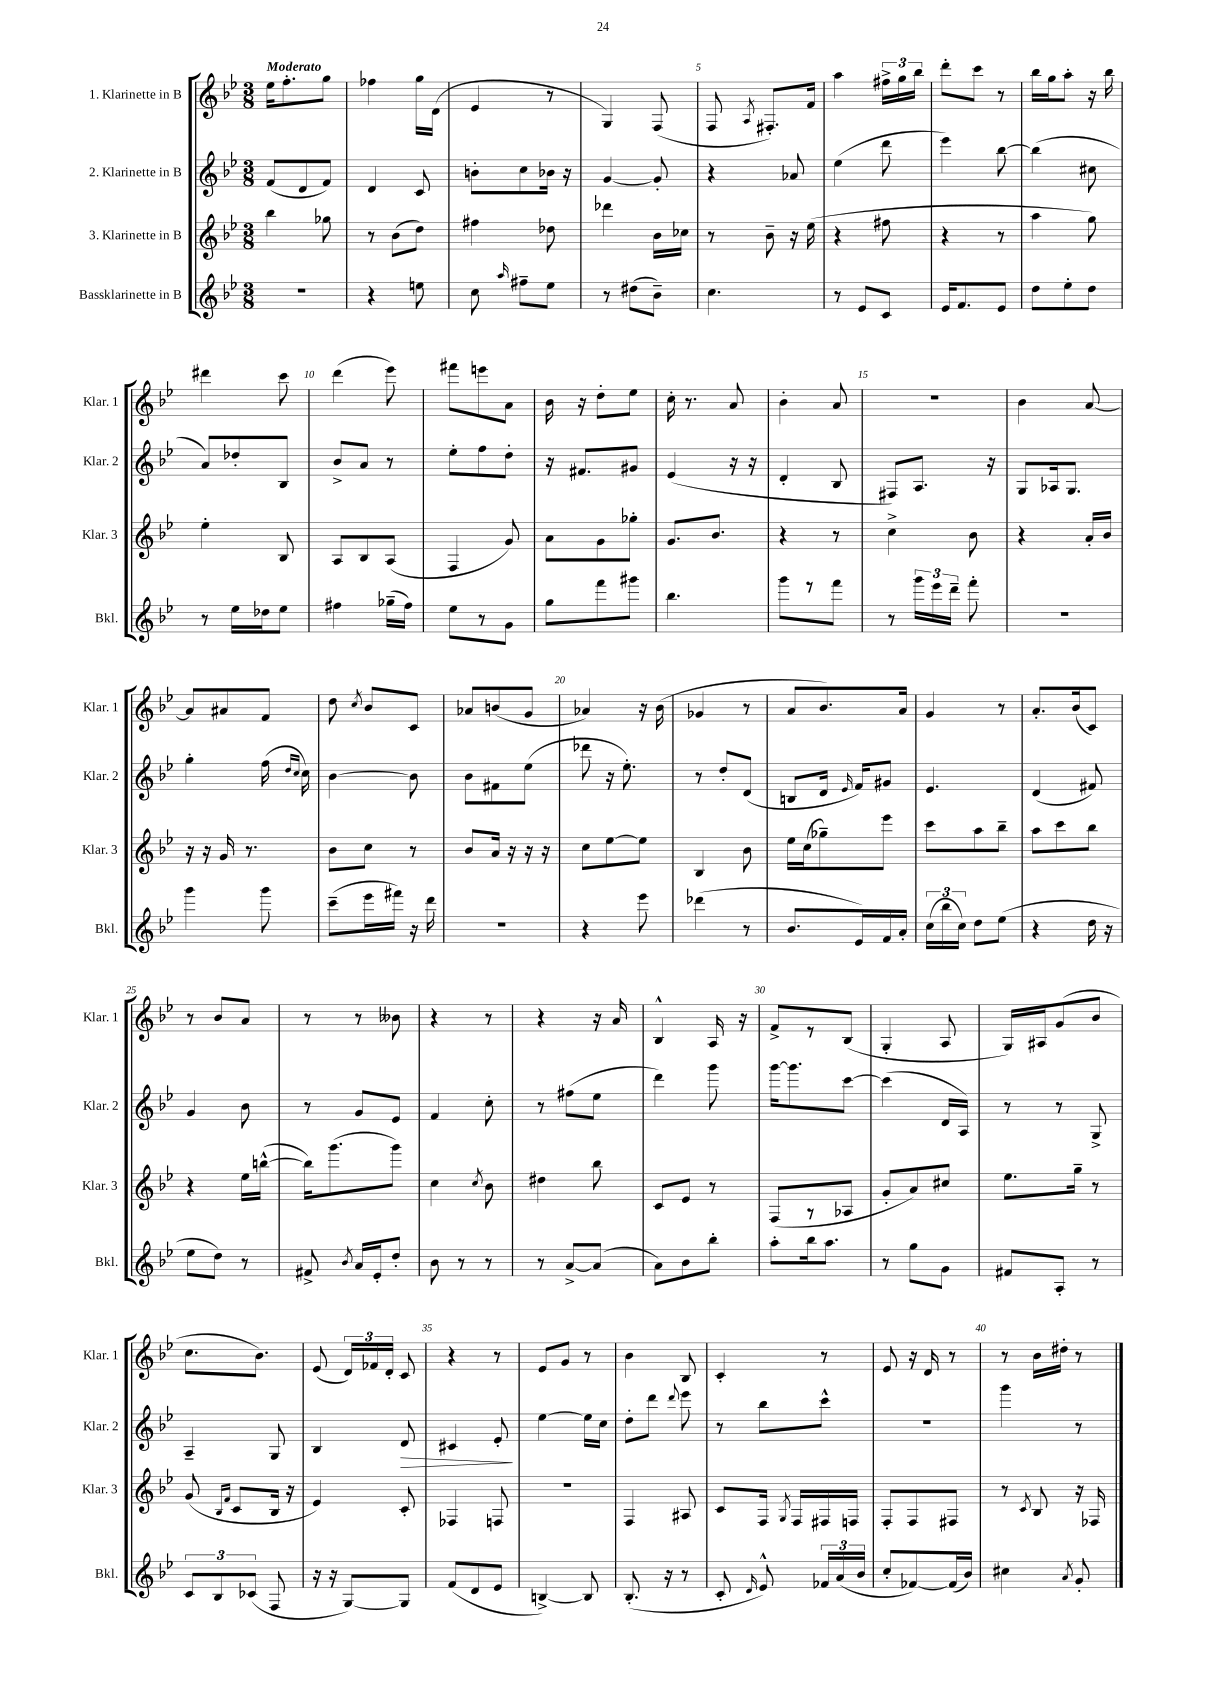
<<
\new StaffGroup <<
\new Staff = "s0" \with { instrumentName = "1. Klarinette in B" shortInstrumentName = "Klar. 1" } {
    \clef treble \key bes \major \numericTimeSignature \time 3/8 \tempo "Moderato"
    \autoBeamOff ees''16[ f''8.-. g''8] |
    fes''4 g''16[ d'16]( |
    ees'4 r8 |
    g4) f8( |
    f8 \acciaccatura { a8 } fis8.[-.) f'16] |
    a''4 \tuplet 3/2 { fis''16[-> g''16 bes''16] } |
    d'''8[-. c'''8] r8 |
    bes''16[ g''16 a''8]-. r16 bes''16 |
    dis'''4 c'''8 |
    d'''4( ees'''8) |
    fis'''8[ e'''8 a'8] |
    bes'16 r16 d''8[-. ees''8] |
    c''16-. r8. a'8 |
    bes'4-. a'8 |
    R4. |
    bes'4 a'8~ |
    a'8[ ais'8 f'8] |
    d''8 \acciaccatura { c''8 } bes'8[ c'8] |
    aes'8[ b'8( g'8] |
    aes'4) r16 bes'16( |
    ges'4 r8 |
    a'8[ bes'8.) a'16] |
    g'4 r8 |
    a'8.[-. bes'16( c'8]) |
    r8 bes'8[ a'8] |
    r8 r8 beses'8 |
    r4 r8 |
    r4 r16 a'16 |
    bes4-^ a16 r16 |
    f'8[-> r8 bes8]( |
    g4-. a8 |
    g16[) ais16 g'8( bes'8] |
    c''8.[ bes'8.]) |
    ees'8( \tuplet 3/2 { d'16[) fes'16 d'16]-. } c'8 |
    r4 r8 |
    ees'8[ g'8] r8 |
    bes'4 bes8 |
    c'4-. r8 |
    ees'8 r16 d'16 r8 |
    r8 bes'16[ dis''16]-. r8 \bar "|." |
}
\new Staff = "s1" \with { instrumentName = "2. Klarinette in B" shortInstrumentName = "Klar. 2" } {
    \clef treble \key bes \major \numericTimeSignature \time 3/8
    \autoBeamOff f'8[( d'8 f'8]) |
    d'4 c'8 |
    b'8[-. c''8 bes'16] r16 |
    g'4~ g'8-. |
    r4 aes'8 |
    ees''4( d'''8 |
    ees'''4) bes''8~ |
    bes''4( cis''8 |
    a'8[) des''8-. bes8] |
    bes'8[-> a'8] r8 |
    ees''8[-. f''8 d''8]-. |
    r16 fis'8.[ gis'8] |
    ees'4( r16 r16 |
    d'4-. bes8 |
    fis8[) a8.] r16 |
    g8[ aes16 g8.] |
    g''4-. f''16( \grace { d''16[ c''16] } c''16) |
    bes'4~ bes'8 |
    bes'8[ fis'8 ees''8]( |
    des'''8 r16 ees''8.-.) |
    r8 d''8[-. d'8]( |
    b8[ d'16] \grace { ees'16 } f'16[) gis'8] |
    ees'4. |
    d'4( fis'8) |
    g'4 bes'8 |
    r8 g'8[ ees'8] |
    f'4 c''8-. |
    r8 fis''8[( ees''8] |
    d'''4) g'''8 |
    g'''16[~ g'''8. c'''8]~ |
    c'''4( d'16[ a16]) |
    r8 r8 g8-> |
    a4-- g8 |
    bes4 d'8\> |
    cis'4 ees'8-.\! |
    ees''4~ ees''16[ c''16] |
    d''8[-. d'''8] \appoggiatura { d'''8 } ees'''8 |
    r8 bes''8[ c'''8]-^ |
    R4. |
    g'''4 r8 \bar "|." |
}
\new Staff = "s2" \with { instrumentName = "3. Klarinette in B" shortInstrumentName = "Klar. 3" } {
    \clef treble \key bes \major \numericTimeSignature \time 3/8
    \autoBeamOff bes''4 ges''8 |
    r8 bes'8[( d''8]) |
    fis''4 des''8 |
    des'''4 bes'16[ ces''16] |
    r8 bes'8-- r16 ees''16( |
    r4 fis''8 |
    r4 r8 |
    a''4 g''8) |
    ees''4-. bes8 |
    a8[ bes8 a8]( |
    f4 g'8) |
    a'8[ g'8 ges''8]-. |
    g'8.[ bes'8.] |
    r4 r8 |
    c''4-> bes'8 |
    r4 a'16[-. bes'16] |
    r16 r16 g'16 r8. |
    bes'8[ c''8] r8 |
    bes'8[ a'16] r16 r16 r16 |
    c''8[ ees''8~ ees''8] |
    bes4 bes'8 |
    ees''16[ c''16( ges''8--) ees'''8] |
    c'''8[ a''8 bes''8]-- |
    a''8[ c'''8 bes''8] |
    r4 ees''16[ b''16]~-^( |
    b''16[) g'''8.( g'''8]) |
    c''4 \acciaccatura { c''8 } bes'8 |
    dis''4 bes''8 |
    c'8[ ees'8] r8 |
    f8[( r8 aes8] |
    g'8[-. a'8) cis''8] |
    ees''8.[ g''16]-- r8 |
    g'8( \grace { bes16[ f'16] } c'8[ bes16] r16 |
    ees'4) c'8-. |
    fes4 f8 |
    R4. |
    f4 ais8 |
    c'8[ f16] \acciaccatura { g8 } f16[ fis16 f16] |
    f8[-. f8 fis8] |
    r8 \acciaccatura { c'8 } bes8 r16 fes16 \bar "|." |
}
\new Staff = "s3" \with { instrumentName = "Bassklarinette in B" shortInstrumentName = "Bkl." } {
    \clef treble \key bes \major \numericTimeSignature \time 3/8
    \autoBeamOff R4. |
    r4 e''8 |
    c''8 \grace { a''16 } fis''8[-- ees''8] |
    r8 dis''8[( bes'8]--) |
    c''4. |
    r8 ees'8[ c'8] |
    ees'16[ f'8. ees'8] |
    d''8[ ees''8-. d''8] |
    r8 ees''16[ des''16 ees''8] |
    fis''4 ges''16[--( fis''16]) |
    ees''8[ r8 g'8] |
    g''8[ f'''8 gis'''8] |
    bes''4. |
    g'''8[ r8 f'''8] |
    r8 \tuplet 3/2 { g'''16[ ees'''16 d'''16]-- } f'''8-. |
    R4. |
    g'''4 g'''8 |
    c'''8[--( ees'''16 fis'''16]) r16 d'''16 |
    R4. |
    r4 ees'''8 |
    des'''4( r8 |
    bes'8.[ ees'16) f'16 a'16]-. |
    \tuplet 3/2 { c''16[( bes''16 c''16]) } d''8[ ees''8]( |
    r4 d''16 r16 |
    ees''8[ d''8]) r8 |
    fis'8-> \acciaccatura { bes'8 } a'16[ ees'16-. d''8]-. |
    bes'8 r8 r8 |
    r8 a'8[~-> a'8]( |
    a'8[) bes'8 bes''8]-. |
    a''8[-. bes''16 a''8.] |
    r8 g''8[ g'8] |
    fis'8[ a8]-. r8 |
    \tuplet 3/2 { c'8[ bes8 ces'8]( } f8 |
    r16 r16 g8[~) g8] |
    f'8[( d'8 ees'8] |
    b4~->) b8 |
    bes8.-.( r16 r8 |
    c'8-. \grace { d'16 } ees'8-^) \tuplet 3/2 { fes'16[ a'16( bes'16] } |
    c''8[-. fes'8~) fes'16( bes'16]) |
    cis''4 \acciaccatura { a'8 } g'8-. \bar "|." |
}
>>
>>
\layout { \context { \Score \override BarNumber.break-visibility = ##(#f #t #t) barNumberVisibility = #(every-nth-bar-number-visible 5) } }
